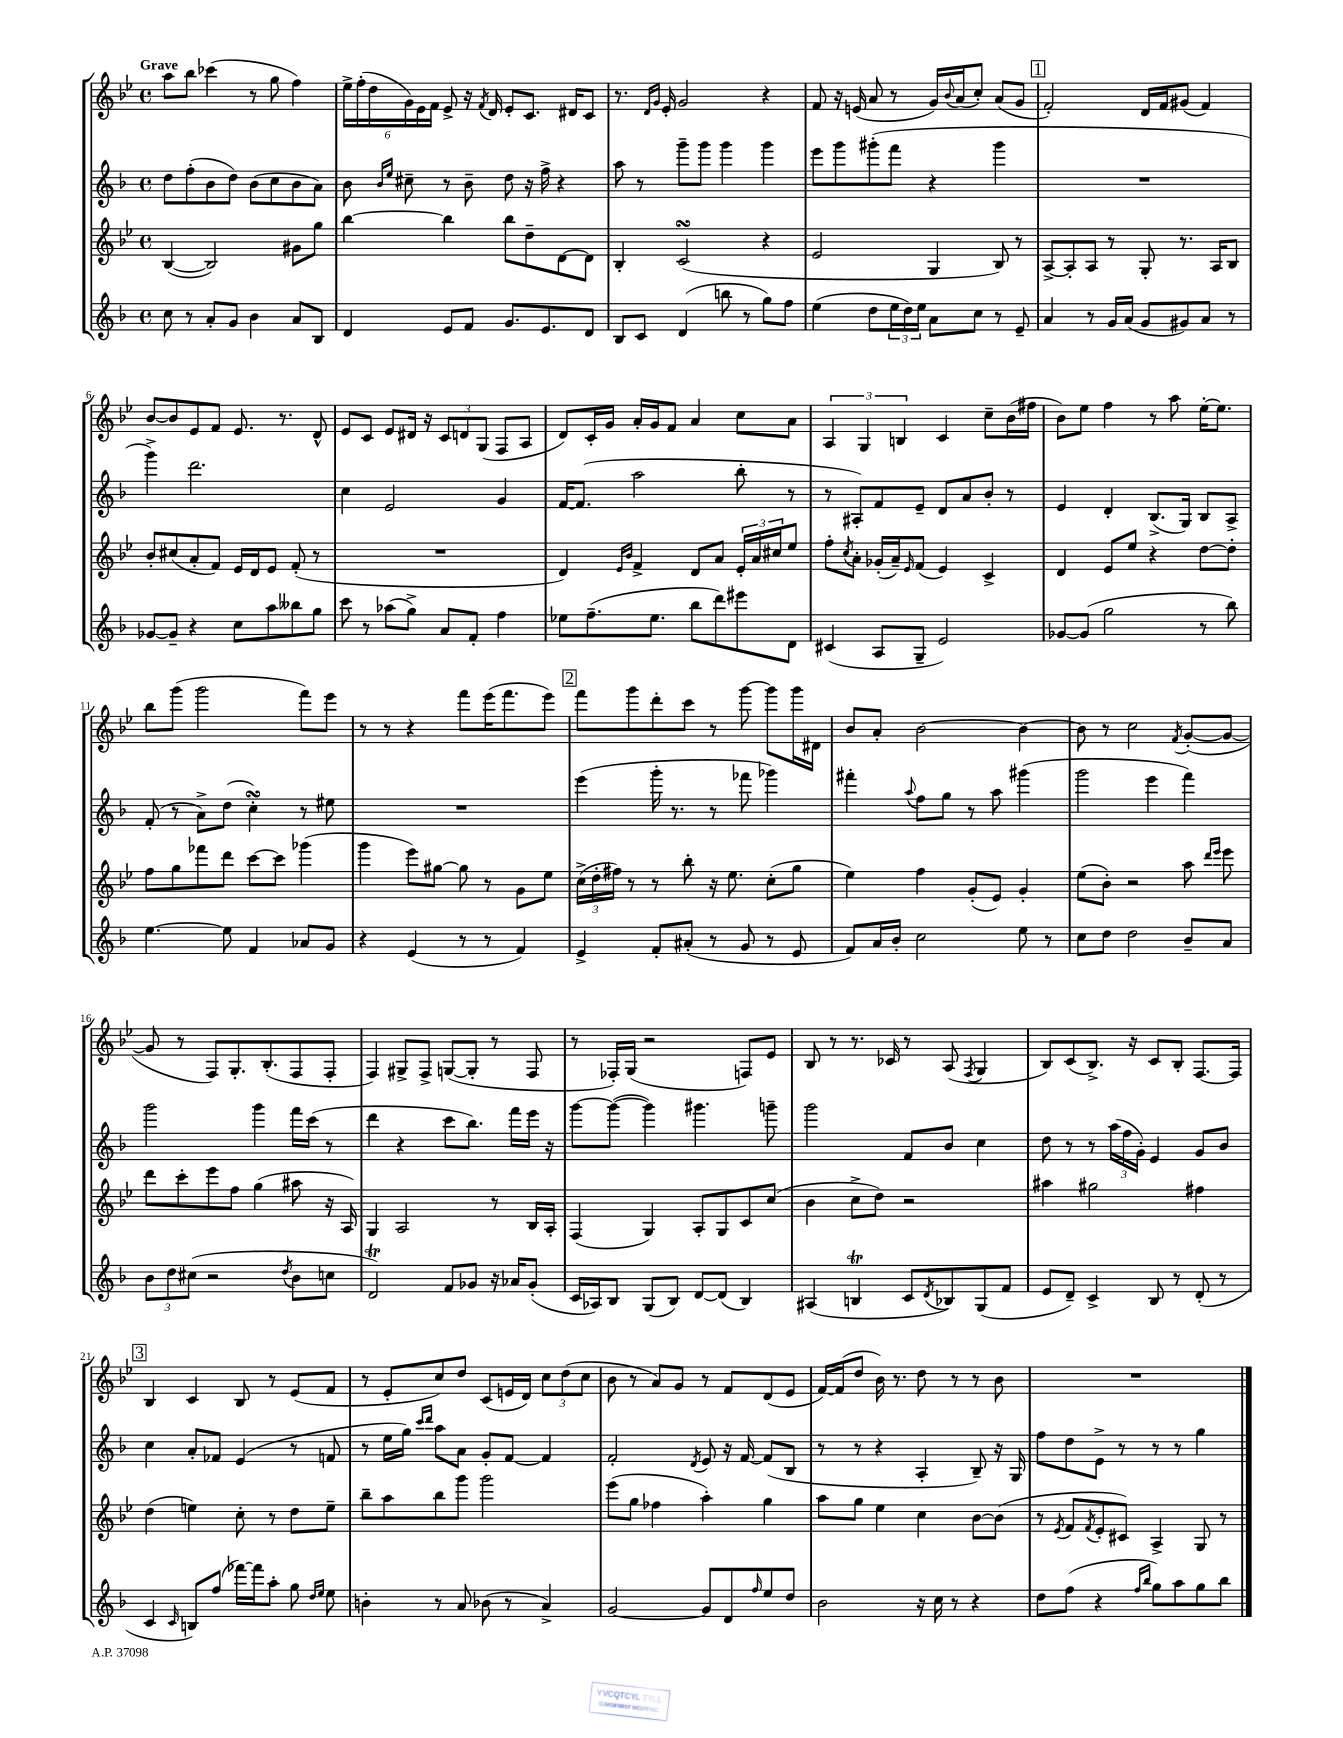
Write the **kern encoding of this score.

**kern	**kern	**kern	**kern
*staff4	*staff3	*staff2	*staff1
*clefG2	*clefG2	*clefG2	*clefG2
*k[b-]	*k[b-e-]	*k[b-]	*k[b-e-]
*M4/4	*M4/4	*M4/4	*M4/4
*met(c)	*met(c)	*met(c)	*met(c)
8cc	([4B-	8dd	8aa
8r	.	(8ff'	8bb-
8a'	2B-])	8b-	(4ccc-
8g	.	8dd)	.
4b-	.	(8b-	8r
.	.	8cc	8gg
8a	8g#	8b-	4ff)
8B-	8gg	8a)	.
=	=	=	=
4d	[4bb-	8b-	24ee-^
.	.	.	(24ff'
.	.	.	24dd
.	.	16qqb-	.
.	.	16qqee	.
.	.	8cc#~	24g)
.	.	.	24e-
.	.	.	24f
8e	4bb-]	8r	8e-^
8f	.	8b-~	16r
.	.	.	8qf
.	.	.	16d
8.g	8bb-	8dd	8e-'
.	8dd~	16r	8.c
8.e	.	16ff^	.
.	[8d	4r	.
.	.	.	16d#
8d	8d]	.	8c
=	=	=	=
8B-	4B-'	8aa	8.r
8c	.	8r	.
.	.	.	16qqd
.	.	.	16qqg
.	.	.	16e-'
(4d	(2c	8ggg~	2g
.	.	8ggg	.
8bb	.	4ggg	.
8r	.	.	.
8gg)	4r	4ggg	4r
8ff	.	.	.
=	=	=	=
(4ee	2e-	8eee	8f
.	.	8ggg	16r
.	.	.	(16e
8dd	.	(8ggg#'	8a
24ee	.	8fff	8r
24dd)	.	.	.
24ee	.	.	.
8a	4G	4r	16g)
.	.	.	8qqb-
.	.	.	(16a
8cc	.	.	8cc')
8r	8B-)	4ggg#	(8a
8e~	8r	.	8g
=	=	=	=
4a	[8A^	1r	2f')
.	8A']	.	.
8r	8A	.	.
16g	8r	.	.
(16a	.	.	.
8g	8G'	.	16d
.	.	.	16f
8g#)	8.r	.	(8g#
8a	.	.	4f)
.	16A	.	.
8r	8B-	.	.
=	=	=	=
[8g-	8b-'	4ggg^)	[8b-
8g-~]	(8cc#	.	8b-]
4r	8a'	2.ddd	8e-
.	8f)	.	8f
8cc	16e-	.	8.e-
.	16d	.	.
8aa	8e-	.	.
.	.	.	8.r
8bb--	(8f'	.	.
8gg	8r	.	8d^^
=	=	=	=
8ccc	1r	4cc	8e-
8r	.	.	8c
(8aa-	.	2e	8e-
8gg^)	.	.	16d#
.	.	.	16r
8a	.	.	12c
.	.	.	12d
8f'	.	.	.
.	.	.	(12G
4ff	.	4g	8F
.	.	.	8A
=	=	=	=
8ee-	4d)	[16f	8d)
.	.	(8.f]	.
(8.ff~	.	.	16c'
.	.	.	16g
.	16qqe-	.	.
.	16qqb-	.	.
.	4f^	2aa	16a'
8.ee-	.	.	16g
.	.	.	8f
8bb-	8d	.	4a
8ddd)	8a	.	.
8eee#	24e-'	8bb-'	8cc
.	24a	.	.
.	24cc#	.	.
8d	8ee-	8r	8a
=	=	=	=
(4c#	8ff'	8r	6A
.	8qcc	.	.
.	8a'	8A#')	.
.	.	.	6G
8A	(16g-'	8f	.
.	16a~)	.	.
.	.	.	6B
.	16qqe-	.	.
8G~	(8f	8e~	.
2e)	4e-)	8d	4c
.	.	8a	.
.	4c^	8b-'	8cc~
.	.	8r	(16b-
.	.	.	16ff#
=	=	=	=
[8g-	4d	4e	8b-)
(8g-]	.	.	8ee-
2gg	8e-	4d'	4ff
.	8ee-	.	.
.	4r	(8.B-^	8r
.	.	.	8aa
.	.	16G)	.
8r	[8dd	8B-	[16ee-'
.	.	.	8.ee-]
8bb-)	8dd']	8A^	.
=	=	=	=
[4.ee	8ff	(8f'	8bb-
.	8gg	8r	(8ggg
.	8fff-	8a^)	2ggg
8ee]	8ddd	(8dd	.
4f	[8ccc	4cc')	.
.	8ccc]	.	.
8a-	(4ggg-	8r	8fff)
8g	.	8ee#	8eee-
=	=	=	=
4r	4ggg	1r	8r
.	.	.	8r
(4e	8eee-)	.	4r
.	[8gg#	.	.
8r	8gg#]	.	8fff
8r	8r	.	(16eee-
.	.	.	8.fff
4f)	8g	.	.
.	8ee-	.	8eee-)
=	=	=	=
4e^	(24cc^	(4eee	8fff
.	24dd'	.	.
.	24ff#)	.	.
.	8r	.	8ggg
8f'	8r	16ggg'	8ddd'
.	.	8.r	.
(8a#'	8bb-'	.	8ccc
8r	16r	8r	8r
.	8.ee-	.	.
8g	.	8fff-	[8ggg
8r	(8cc'	4ggg-)	8ggg]
8e	8gg	.	16ggg
.	.	.	16d#
=	=	=	=
8f)	4ee-)	4fff#'	8b-
16a	.	.	8a'
16b-'	.	.	.
.	.	8qqaa	.
2cc	4ff	8ff	[2b-
.	.	8gg	.
.	(8g'	8r	.
.	8e-)	8aa	.
8ee	4g'	(4ggg#	4b-_
8r	.	.	.
=	=	=	=
8cc	(8ee-	2ggg	8b-]
8dd	8b-')	.	8r
2dd	2r	.	2cc
.	.	4eee	.
.	.	.	8qf
8b-~	8aa	4fff)	([8g'
.	16qqddd	.	.
.	16qqeee-	.	.
8a	8eee-	.	8g_
=	=	=	=
12b-	8ddd	2ggg	8g]
12dd	.	.	.
.	8ccc'	.	8r
(12cc#	.	.	.
2r	8eee-	.	8F)
.	8ff	.	8.G'
.	(4gg	4ggg	.
.	.	.	(8.B-'
8qdd	.	.	.
8b-	8aa#	16fff	8F
.	.	(16ccc	.
8cc	16r	8r	8F'
.	16A)	.	.
=	=	=	=
2d)	4G	4ddd	4F)
.	2A	4r	8G#^
.	.	.	8F^
8f	.	8ccc	([8G
8g-	.	8.bb-)	8G']
16r	8r	.	8r
16a-	.	16fff	.
(8g-'	16B-	16eee	8F
.	16A'	16r	.
=	=	=	=
16c	(4F	[8ggg	8r
16A-)	.	.	.
8B-	.	(8ggg_	16F-')
.	.	.	(16G
(8G	4G)	4ggg])	2r
8B-)	.	.	.
[8d	8A'	4.ggg#	.
(8d]	8G	.	.
4B-)	8c	.	8F)
.	(8cc	8ggg~	8e-
=	=	=	=
(4A#	4b-	2ggg	8B-
.	.	.	8r
4B	8cc^	.	8.r
.	8dd)	.	.
.	.	.	16c-
8c	2r	8f	8r
8qd	.	.	.
8B-)	.	8b-	(8A
.	.	.	8qF
(8G	.	4cc	4G
8f	.	.	.
=	=	=	=
8e	4aa#	8dd	8B-)
8d~)	.	8r	(8c
4c^	2gg#	8r	8.B-^)
.	.	(24aa	.
.	.	24ff	.
.	.	.	16r
.	.	24g')	.
8B-	.	4e	8c
8r	.	.	8B-'
(8d'	4ff#	8g	[8.F
8r	.	8b-	.
.	.	.	16F]
=	=	=	=
4c	(4dd	4cc	4B-
16qqc	.	.	.
8B)	4ee)	8a'	4c
(8ff	.	8f-	.
[16fff-)	8cc'	(4e	8B-
16fff-]	.	.	.
8aa'	8r	.	8r
8gg	8dd	8r	(8e-
16qqdd	.	.	.
16qqee	.	.	.
8ee	8ee~	8f	8f
=	=	=	=
4b'	8bb-~	8r	8r
.	8aa	16ee	8e-'
.	.	16gg)	.
.	.	16qqccc	.
.	.	16qqddd	.
8r	8bb-	8aa	8cc)
8a	8ggg	8a	8dd
(8b-	2ggg	8g'	(8c
8r	.	[8f	16e
.	.	.	16d)
4a^)	.	4f]	12cc
.	.	.	(12dd
.	.	.	12cc
=	=	=	=
[2g	(8eee-	2f'	8b-
.	8gg	.	8r
.	4ff-	.	8a)
.	.	.	8g
.	.	8qd	.
8g]	4aa')	8e	8r
8d	.	16r	8f
.	.	[16f	.
16qqff	.	.	.
8ee	4gg	(8f]	(8d
8dd	.	8B-	8e-
=	=	=	=
2b-	8aa	8r	[16f)
.	.	.	(16f]
.	8gg	8r	8dd
.	4ee-	4r	16b-)
.	.	.	8.r
16r	4cc	4A'	8dd
16cc	.	.	.
8r	.	.	8r
4r	[8b-	8B-~)	8r
.	(8b-]	16r	8b-
.	.	16G	.
=	=	=	=
8dd	8r	8ff	1r
.	8qe-	.	.
(8ff	8f	8dd	.
.	8qf	.	.
4r	8e-'	8e^	.
.	8c#)	8r	.
16qqff	.	.	.
16qqbb-	.	.	.
8gg)	4A^	8r	.
8aa	.	8r	.
8gg	8G	4gg	.
8bb-	8r	.	.
==	==	==	==
*-	*-	*-	*-
